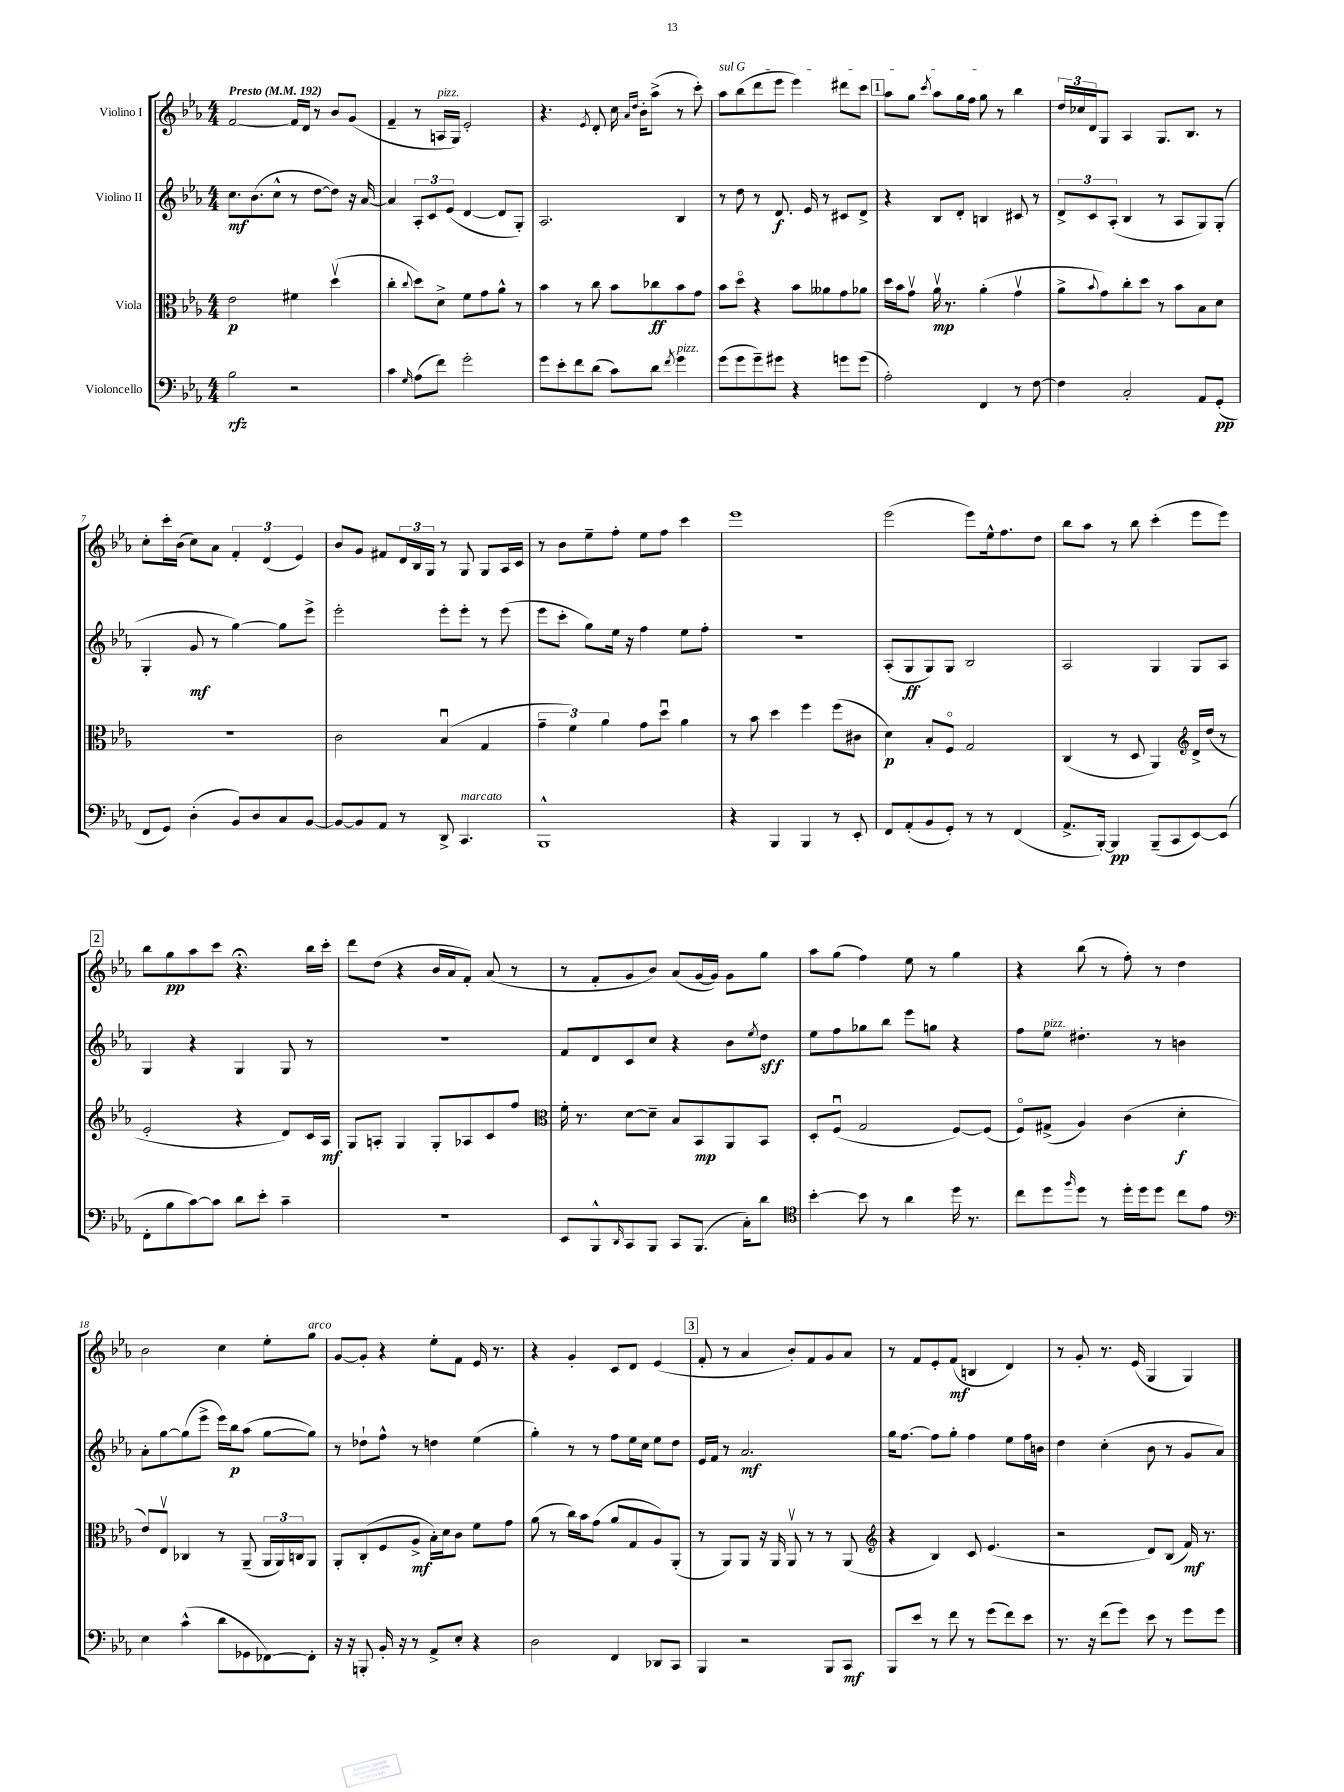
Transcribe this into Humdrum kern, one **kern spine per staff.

**kern	**kern	**kern	**kern
*staff4	*staff3	*staff2	*staff1
*clefF4	*clefC3	*clefG2	*clefG2
*k[b-e-a-]	*k[b-e-a-]	*k[b-e-a-]	*k[b-e-a-]
*M4/4	*M4/4	*M4/4	*M4/4
*MM192	*MM192	*MM192	*MM192
2B-	2e-	8.cc	[2f
.	.	(8.b-	.
.	.	8cc^^	.
2r	4f#	8r	16f]
.	.	.	16d
.	.	[8dd	8r
.	(4ddv	8dd])	8b-
.	.	16r	(8g
.	.	[16a-	.
=	=	=	=
4c	4cc'	4a-]	4f~
16qqG	8qqcc	.	.
(8A-	8dd)	12A-'	8r
.	.	12c	.
8f)	8d^	.	16A
.	.	(12e-	.
.	.	.	16G)
2g'	8f	[4d	2e-'
.	8g	.	.
.	8a-^^	8d]	.
.	8r	8G')	.
=	=	=	=
8g	4b-	2.A-	4.r
8e-'	.	.	.
8f	8r	.	.
.	.	.	8qe-
(8d	8cc	.	8d'
8c)	8b-	.	16cc
.	.	.	16qqa-
.	.	.	16qqdd
.	.	.	16b-'
8d	8cc-	.	(8aa-^
8qf	.	.	.
4g	8b-	4B-	8r
.	8g	.	8ccc')
=	=	=	=
(8g	8b-	8r	8aa-
8g	8ddo	8dd	(8bb-
8g~)	4r	8r	8ddd
8g#	.	8.d	8eee-
4r	8b-	.	4eee-)
.	.	16e-	.
.	8a--	8r	.
8g	8g	8c#	8ddd#
(8g	8a-	8d^	8ccc
=	=	=	=
2A-')	16dd	4r	8aa-
.	16b-	.	.
.	8gv	.	8gg
.	.	.	8qccc
.	16a-v	8B-	8aa-
.	8.r	.	.
.	.	8d'	16gg
.	.	.	16ff
4FF	(4a-'	4B	8gg
.	.	.	8r
8r	4gv	8c#	4bb-
[8F	.	8r	.
=	=	=	=
4F]	8a-^	12d^	24dd
.	.	.	24cc-
.	.	12c	24d
.	8qqb-	.	.
.	8g)	.	8G
.	.	(12A-'	.
2C'	8cc'	4B-	4A-
.	8dd	.	.
.	8r	8r	8.G
.	8b-	8A-	.
.	.	.	8.B-
8AA-	8B-	8G)	.
(8GG'	8d	(8G'	8r
=	=	=	=
8FF	1r	4G'	8cc'
8GG)	.	.	16ccc'
.	.	.	(16b-
(4D'	.	8g	8cc)
.	.	8r	8a-
8BB-)	.	[4gg)	6f'
8D	.	.	.
.	.	.	(6d
8C	.	8gg]	.
.	.	.	6e-)
[8BB-	.	8eee-^	.
=	=	=	=
8BB-_	2c	2eee-'	8b-
8BB-]	.	.	8g
8AA-	.	.	8f#
8r	.	.	24d
.	.	.	24B-
.	.	.	24G
8DD^	(4B-u	8eee-'	8r
4.CC	.	8eee-'	8G
.	4G	8r	8G
.	.	(8eee-	16A-
.	.	.	16c
=	=	=	=
1BBB-^^	6g~	8eee-	8r
.	.	8ccc'	8b-
.	6f)	.	.
.	.	8gg)	8ee-~
.	6a-	.	.
.	.	16ee-	8ff'
.	.	16r	.
.	8g	4ff	8ee-
.	8ddu	.	8ff
.	4a-	8ee-	4ccc
.	.	8ff'	.
=	=	=	=
4r	8r	1r	1eee-
.	8b-	.	.
4BBB-	4dd	.	.
4BBB-	4ff	.	.
8r	(8ff	.	.
8EE-'	8c#	.	.
=	=	=	=
8FF	4d)	(8A-'	(2eee-
(8AA-'	.	8G	.
8BB-	8B-'	8G)	.
8GG')	8Fo	8G	.
8r	2G	2B-	8eee-)
8r	.	.	16ee-^^
.	.	.	8.ff
(4FF	.	.	.
.	.	.	8dd
=	=	=	=
8.AA-^	(4C	2A-	8bb-
.	.	.	8aa-
[16BBB-')	.	.	.
4BBB-]	8r	.	8r
.	8D	.	8bb-
(8BBB-~	4AA-)	4G	(4ccc'
8CC	.	.	.
*	*clefG2	*	*
[8EE-)	16d^	8G	8eee-
.	(16dd	.	.
(8EE-]	8r	8A-	8eee-)
=	=	=	=
8FF'	2e-'	4G	8bb-
8B-	.	.	8gg
[8c)	.	4r	8aa-
8c]	.	.	8ccc
8d	4r	4G	4.r;
8e-'	.	.	.
4c~	8d)	8G	.
.	16c	8r	16bb-
.	16A-	.	16ccc'
=	=	=	=
1r	8G	1r	8ddd
.	8A'	.	(8dd
.	4G	.	4r
.	8G'	.	16b-
.	.	.	16a-
.	8A-	.	8f')
.	8c	.	(8a-
.	8ff	.	8r
=	=	=	=
*	*clefC3	*	*
8EE-	16f'	8f	8r
.	8.r	.	.
8BBB-^^	.	8d	8f'
16qqDD	.	.	.
8CC	[8d	8c	8g
8BBB-	8d~]	8cc	8b-)
8CC	8B-	4r	(8a-
(8.BBB-	8BB-	.	[16g
.	.	.	16g])
.	8AA-	8b-	8g
16C')	.	.	.
.	.	8qee-	.
8d	8BB-	8dd	8gg
=	=	=	=
*clefC4	*	*	*
[4b-'	8D'	8ee-	8aa-
.	(8Fu	8ff	(8gg
8b-]	2G	8gg-	4ff)
8r	.	8bb-	.
4a-	.	8eee-	8ee-
.	.	8gg	8r
16dd	[8F)	4r	4gg
8.r	.	.	.
.	(8F]	.	.
=	=	=	=
8cc	8Fo)	8ff	4r
8dd	(8G#^	8ee-	.
16qqff	.	.	.
8dd	4A-)	4.dd#'	(8bb-
8r	.	.	8r
16dd'	(4c	.	8ff')
16dd	.	.	.
8dd	.	8r	8r
8cc	4d'	4b	4dd
8e-	.	.	.
=	=	=	=
*clefF4	*	*	*
4E-	8e-)	8a-'	2b-
.	8E-v	[8gg	.
(4c^^	4C-	(8gg]	.
.	.	8eee-^	.
8d	8r	16eee-)	4cc
.	.	16bb-	.
8GG-	(8AA-~	(8aa-	.
[8FF-)	24AA-	[8gg	8ee-'
.	24AA-)	.	.
.	24C	.	.
8FF-']	8AA-	8gg])	8gg
=	=	=	=
16r	8AA-'	8r	[8g
16r	.	.	.
8BBB'	(8C'	8dd-`	8g']
16BB-'	8F	8ff^^	4r
16r	.	.	.
8r	8A-^	8r	.
8AA-^	16B-')	4dd	8ee-'
.	16d	.	.
8E-'	8c	.	8f
4r	8f	(4ee-	16e-
.	.	.	8.r
.	8g	.	.
=	=	=	=
2D	(8a-	4gg')	4r
.	8r	.	.
.	16cc)	8r	4g'
.	16b-	.	.
.	(8g	8r	.
4FF	8a-	8ff	8c
.	8G	16ee-	8d
.	.	16cc	.
8DD-	8A-)	8ee-	(4e-
8CC	(8AA-'	8dd	.
=	=	=	=
4BBB-	8r	16e-	8f'
.	.	16f	.
.	8AA-)	8r	8r
2r	8AA-	2.a-	4a-
.	16r	.	.
.	16AA-	.	.
.	8AA-v	.	8b-')
.	8r	.	8f
8BBB-	8r	.	8g
8CC	(8AA-	.	8a-
=	=	=	=
*	*clefG2	*	*
8BBB-	4r	16gg	8r
.	.	[8.ff	.
8e-	.	.	8f
8r	4B-)	8ff]	8e-'
8f	.	8gg'	(8f
8r	8c	4ff	4B
(8g	(4.e-	.	.
8f)	.	8ee-	4d)
8e-	.	16ff	.
.	.	16b	.
=	=	=	=
8.r	2r	4dd	8r
.	.	.	8g'
16r	.	.	.
(8f	.	(4cc'	8.r
8g)	.	.	.
.	.	.	(16e-
8e-	8d)	8b-	4G
8r	(8B-	8r	.
8g	16f)	8g	4G)
.	8.r	.	.
8g	.	8a-)	.
==	==	==	==
*-	*-	*-	*-
